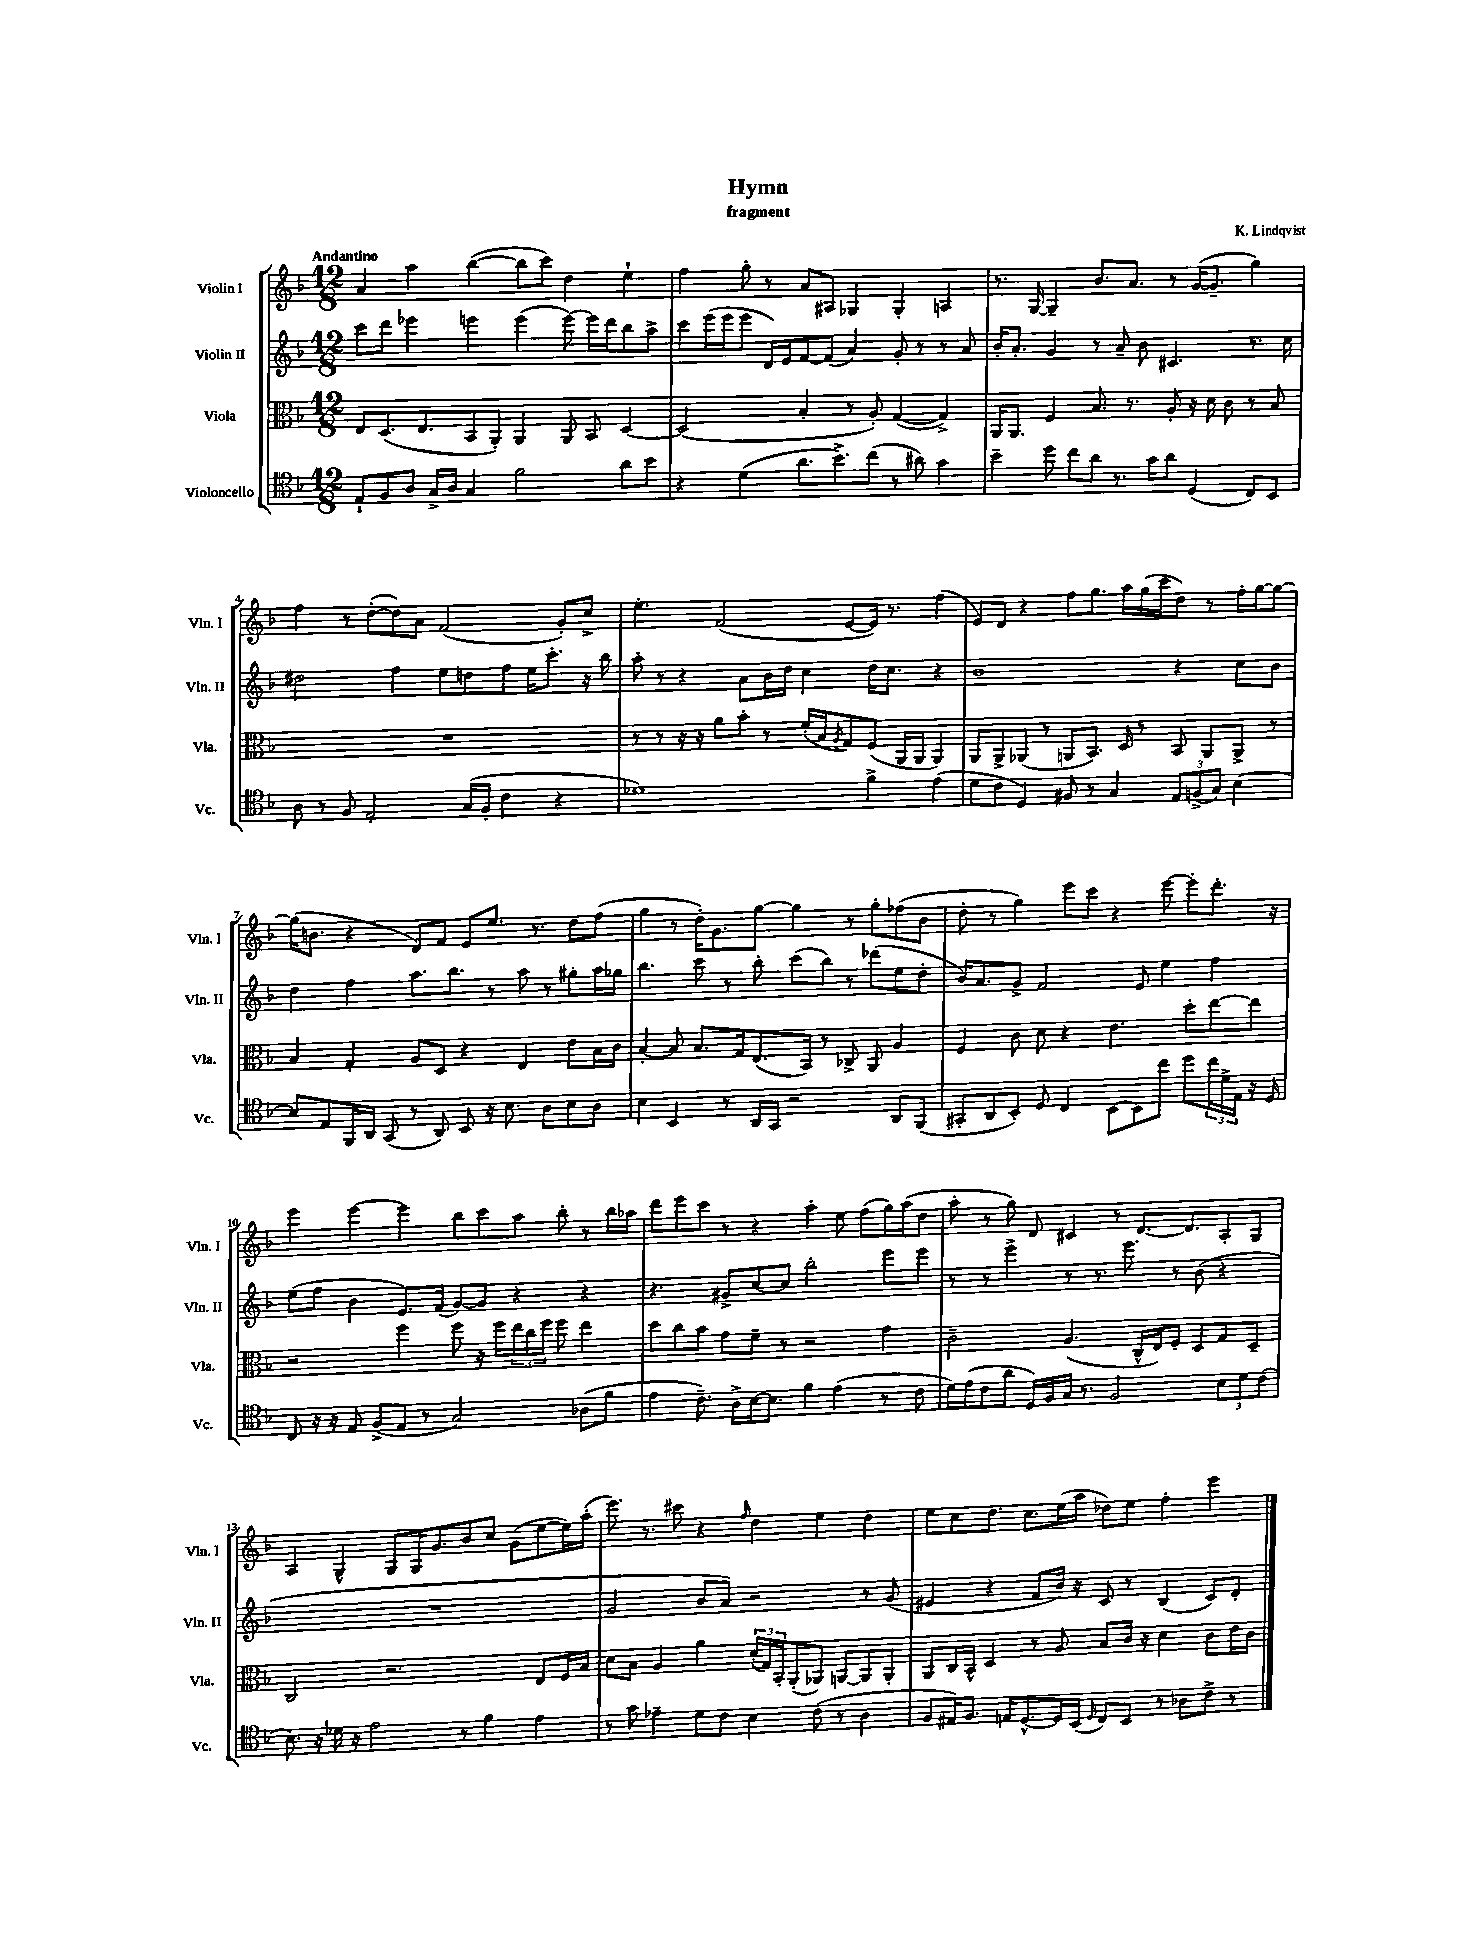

**kern	**kern	**kern	**kern
*staff4	*staff3	*staff2	*staff1
*clefC4	*clefC3	*clefG2	*clefG2
*k[b-]	*k[b-]	*k[b-]	*k[b-]
*M12/8	*M12/8	*M12/8	*M12/8
8E`	8E	8ccc	4a
8F	(8.D	8ddd	.
8A	.	4eee-	4aa
.	8.E	.	.
16G^	.	.	.
16A	.	.	.
4G	8BB-	4eee	([4bb-
.	8AA')	.	.
2f	4AA	(4eee	8bb-]
.	.	.	8ccc)
.	8AA	[8eee)	4dd
.	8BB-	16eee]	.
.	.	16ddd	.
8a	[4D	8bb-	4ee`
8b-	.	8aa^	.
=	=	=	=
4r	(2D]	8ccc	4ff
.	.	(16eee	.
.	.	16eee	.
(4d	.	8eee	8gg'
.	.	16d)	8r
.	.	16e	.
8.a	4B-'	[8f	8a
.	.	(8f]	8A#
8.b-^)	.	.	.
.	8r	4a)	4G-
(8cc	8A')	.	.
8r	([4G	8g'	4G-'
8a#)	.	8r	.
4g	4G^])	8r	4A
.	.	8a	.
=	=	=	=
4b-~	16AA	16b-'	8.r
.	8.AA	8.a'	.
.	.	.	[16G
8dd	4F	4g	4G~]
8cc	.	.	.
8a	8.B-	8r	8.b-
8.r	.	8a~	.
.	8.r	.	8.a
.	.	8b-	.
16g	.	.	.
8a	8A'	4.c#	8r
(4D	16r	.	([16g
.	16d	.	8.g~]
.	8c	.	.
8C)	8r	8.r	4gg)
8BB-	8B-	.	.
.	.	16cc	.
=	=	=	=
8A	1.r	2dd#	4ff
8r	.	.	.
8F	.	.	8r
2E'	.	.	([8dd'
.	.	4ff	8dd])
.	.	.	8a
.	.	8ee	(2f
(16G	.	8dd	.
16F'	.	.	.
4c	.	8ff	.
.	.	16ee	.
.	.	8.ccc'	.
4r	.	.	8g')
.	.	16r	8cc^
.	.	16bb-	.
=	=	=	=
1d-)	8r	8aa'	4.ee'
.	8r	8r	.
.	16r	4r	.
.	16r	.	.
.	8a	.	(2f
.	8b-'	8a	.
.	8r	16b-	.
.	.	16dd	.
.	(16f'	4cc	.
.	16B-	.	.
.	8qA	.	.
.	8G)	.	[8e
4f^	(8F	16dd	16e])
.	.	8.cc	8.r
.	16AA	.	.
.	16AA	.	.
(4e	4AA)	4r	(4ff
=	=	=	=
8d	8AA	1b-	8e)
8c	8AA^	.	8d
4D)	(8AA-	.	4r
.	8r	.	.
8F#	8AA	.	8ff
8r	8.BB-)	.	8.gg
4G	.	.	.
.	16D	.	16aa
.	8r	.	(16gg
.	.	.	16ccc
12E	8BB-	4r	8dd)
(12F^	.	.	.
.	8AA	.	8r
12G)	.	.	.
[4B-	8AA^	8cc	16ff'
.	.	.	[16gg
.	8r	8b-	8gg_
=	=	=	=
8B-]	4B-	4dd	(16gg]
.	.	.	8.b
8E	.	.	.
16FF	4G'	4ff	4r
16AA	.	.	.
(8GG	.	.	.
8r	8A	8.aa	8d)
8AA)	8D	.	8f
.	.	8.bb-	.
8BB-	4r	.	8e
16r	.	8r	8.ee
8.B-	.	.	.
.	4E	8aa	.
.	.	.	8.r
8A	.	8r	.
8B-	8e	8gg#'	8dd
8A	16B-	16aa	(8ff
.	16c	16gg-	.
=	=	=	=
4B-	[4B-'	4.bb-	4gg
4BB-	8B-]	.	8r
.	8.B-	8ccc	16dd')
.	.	.	8.g
8r	.	8r	.
.	16G	.	.
16AA	(8.E	8bb-'	[8gg
16GG	.	.	.
2r	.	(8ccc	4gg]
.	16BB-)	.	.
.	8r	8bb-)	.
.	8C-^	8r	8r
.	8AA	(8ddd-	8gg'
8AA	4A	8ee	(8ff-
(8FF	.	8dd'	8b-
=	=	=	=
8GG#'	4F	16b-)	8dd'
.	.	8.a	.
8AA	.	.	8r
8BB-')	8c	8g^	4gg)
8D	8d	2f	.
4C	4r	.	8eee
.	.	.	8ccc
[8BB-	4.e	.	4r
8BB-]	.	8e	.
8cc	.	4ee	[8eee
8dd	8dd'	.	8eee']
24cc	[8ee	4ff	8.ddd'
24d^	.	.	.
24E	.	.	.
16r	8ee]	.	.
16D	.	.	16r
=	=	=	=
8C	2r	(8ee	4eee
16r	.	8ff	.
16r	.	.	.
8E	.	4b-	[4eee
(8F^	.	.	.
8E	4ff	8.e)	4eee]
8r	.	.	.
.	.	(16f	.
2G)	8ff	[8g)	8bb-
.	16r	8g]	8ccc
.	16ff	.	.
.	24ee	4r	8aa
.	24cc	.	.
.	24ff	.	.
.	8ff	.	8bb-'
(8A-	4ee	4r	8r
8f	.	.	16bb-
.	.	.	16aa-
=	=	=	=
4e	8dd	4.r	8ddd
.	8cc	.	8eee
8.c~)	8b-	.	8ccc
.	8g	8g#^	8r
16A^	.	.	.
[16B-	8f~	[8cc	4r
8.B-]	.	.	.
.	8r	8cc]	.
4f	2r	2bb-'	4aa'
(4e	.	.	8ee
.	.	.	(8ff
8r	4g	8eee	16gg)
.	.	.	(16aa
8c	.	8eee	8dd
=	=	=	=
16d)	2c~	8r	8aa'
(16e	.	.	.
8c	.	8r	8r
8a	.	4eee^	8gg)
16D)	.	.	8d
16F	.	.	.
16G	(4.A	8r	4c#
8.r	.	.	.
.	.	8.r	.
2F	.	.	8r
.	.	8.eee	.
.	16C^^	.	[8.d
.	16E)	.	.
.	8F'	8r	.
.	.	.	8.d]
.	8D	(8b-	.
12B-	8G	4r	8A'
12d	.	.	.
.	8D~	.	8G
(12c	.	.	.
=	=	=	=
8.B-)	2C	1.r	4A
16r	.	.	.
16d-	.	.	4G^^
16r	.	.	.
2e	.	.	.
.	2.r	.	8G
.	.	.	16G
.	.	.	8.g
8r	.	.	8b-
4f	.	.	8cc
.	.	.	(8g
4e	8E	.	[8ee
.	16F	.	16ee])
.	16B-	.	(16aa'
=	=	=	=
8r	8d	2g	8.eee)
8g	8B-	.	.
.	.	.	8.r
4e-~	4A	.	.
.	.	.	8ccc#
8d	4a	8b-	4r
8c	.	8a)	.
.	.	.	16qqff
4B-	(24d'	2r	4dd
.	24G)	.	.
.	24BB-'	.	.
.	(8AA'	.	.
(8c	8AA-)	.	4ee
8r	[8AA	.	.
4A	8AA]	8r	4dd
.	8AA'	(8g	.
=	=	=	=
8F	8AA	4e#	8ee
16E#)	16C	.	8cc
8.F	16BB-^^	.	.
.	4D	4r	8.dd
16E	.	.	.
[8.D^^	.	.	8.cc
.	8r	8f	.
16D]	8A	16b-)	(16ee
(16BB-	.	16r	16aa
16qqD	.	.	.
8C)	8B-	8c	8dd-)
8BB-	16c	8r	8ee
.	16r	.	.
8r	4d	(4B-	4ff'
8A-	.	.	.
8c^	8c	8c)	4eee
8r	16e	8d'	.
.	16c	.	.
==	==	==	==
*-	*-	*-	*-
